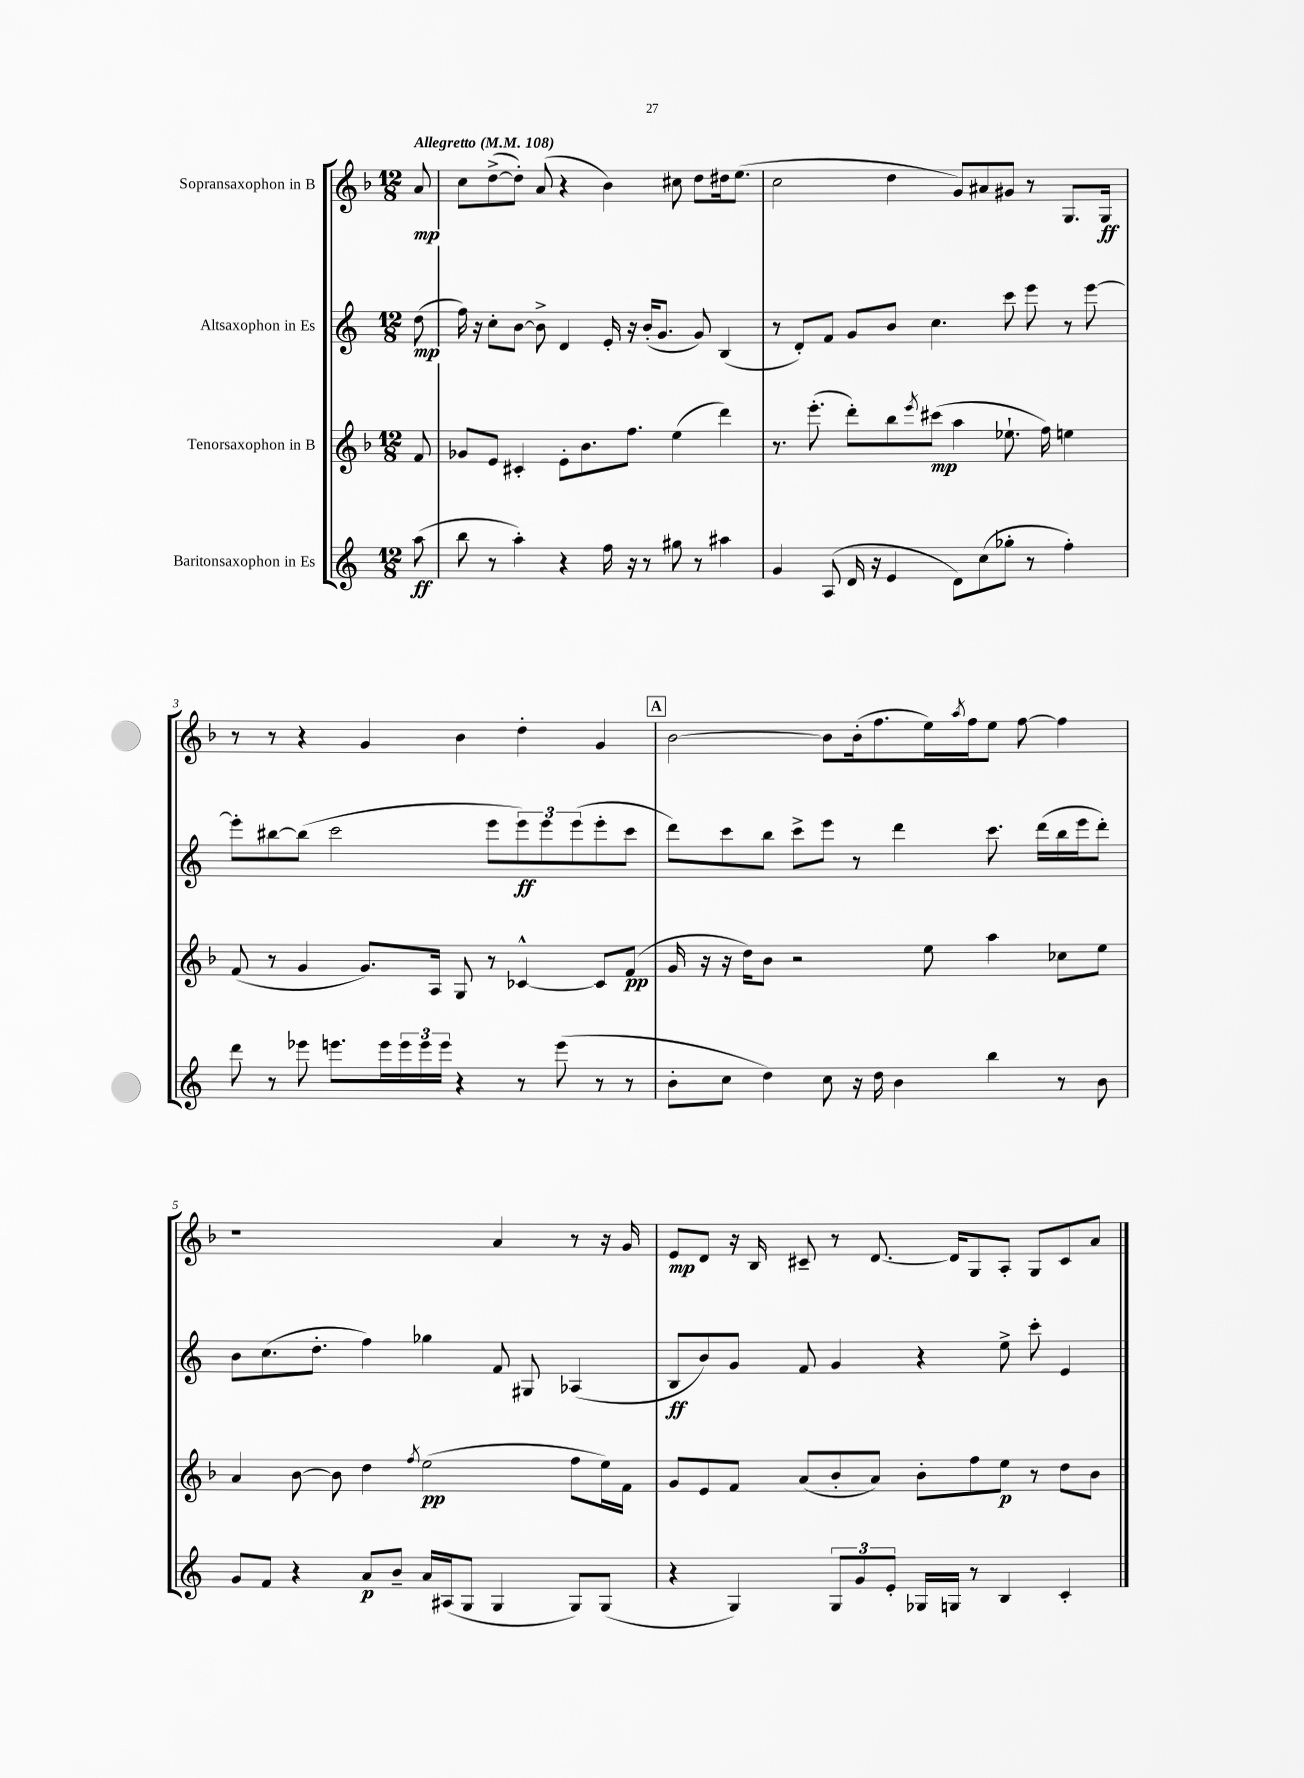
<<
\new StaffGroup <<
\new Staff = "s0" \with { instrumentName = "Sopransaxophon in B" } {
    \clef treble \key f \major \numericTimeSignature \time 12/8 \partial 8 \tempo "Allegretto" 4 = 108
    a'8\mp |
    c''8 d''8~->( d''8-.) a'8( r4 bes'4) cis''8 d''8 dis''16 e''8.( |
    c''2 d''4 g'8) ais'8 gis'8 r8 g8. g16\ff |
    r8 r8 r4 g'4 bes'4 d''4-. g'4 |
    \mark \markup { \box "A" } bes'2~ bes'8 bes'16-.( f''8. e''16) \acciaccatura { a''8 } f''16 e''8 f''8~ f''4 |
    r1 a'4 r8 r16 g'16 |
    e'8\mp d'8 r16 bes16 cis'8-- r8 d'8.~ d'16 g8 a8-. g8 cis'8 a'8 \bar "|." |
}
\new Staff = "s1" \with { instrumentName = "Altsaxophon in Es" } {
    \clef treble \key c \major \numericTimeSignature \time 12/8 \partial 8
    d''8\mp( |
    f''16) r16 c''8-. b'8~ b'8-> d'4 e'16-. r16 b'16-.( g'8. g'8) b4( |
    r8 d'8-.) f'8 g'8 b'8 c''4. c'''8 e'''8 r8 e'''8~ |
    e'''8-. bis''8~ bis''8( c'''2 e'''8 \tuplet 3/2 { e'''8\ff) e'''8 e'''8( } e'''8-. c'''8 |
    \mark \markup { \box "A" } d'''8) c'''8 b''8 c'''8-> e'''8 r8 d'''4 c'''8. d'''16( b''16 e'''16 d'''8-.) |
    b'8 c''8.( d''8.-. f''4) ges''4 f'8 gis8 aes4( |
    b8\ff b'8) g'8 f'8 g'4 r4 e''8-> c'''8-. e'4 \bar "|." |
}
\new Staff = "s2" \with { instrumentName = "Tenorsaxophon in B" } {
    \clef treble \key f \major \numericTimeSignature \time 12/8 \partial 8
    f'8 |
    ges'8 e'8 cis'4-. e'8-. bes'8. f''8. e''4( d'''4) |
    r8. e'''8.-.( d'''8-.) bes''8 \acciaccatura { e'''8 } cis'''8\mp( a''4 ees''8.-! f''16) e''4 |
    f'8( r8 g'4 g'8.) a16 g8 r8 ces'4~-^ ces'8 f'8\pp( |
    \mark \markup { \box "A" } g'16 r16 r16 d''16) bes'8 r2 e''8 a''4 ces''8 e''8 |
    a'4 bes'8~ bes'8 d''4 \acciaccatura { f''8 } e''2\pp( f''8 e''16) f'16 |
    g'8 e'8 f'8 a'8( bes'8-. a'8) bes'8-. f''8 e''8\p r8 d''8 bes'8 \bar "|." |
}
\new Staff = "s3" \with { instrumentName = "Baritonsaxophon in Es" } {
    \clef treble \key c \major \numericTimeSignature \time 12/8 \partial 8
    a''8\ff( |
    b''8 r8 a''4-.) r4 f''16 r16 r8 gis''8 r8 ais''4 |
    g'4 a8( d'16 r16 e'4 d'8) c''8( ges''8-. r8 f''4-.) |
    d'''8 r8 ees'''8 e'''8. e'''16 \tuplet 3/2 { e'''16 e'''16 e'''16 } r4 r8 e'''8( r8 r8 |
    \mark \markup { \box "A" } b'8-. c''8 d''4) c''8 r16 d''16 b'4 b''4 r8 b'8 |
    g'8 f'8 r4 a'8\p b'8-- a'16 ais16( g8 g4 g8) g8( |
    r4 g4) \tuplet 3/2 { g8 g'8 e'8-. } ges16 g16 r8 b4 c'4-. \bar "|." |
}
>>
>>
